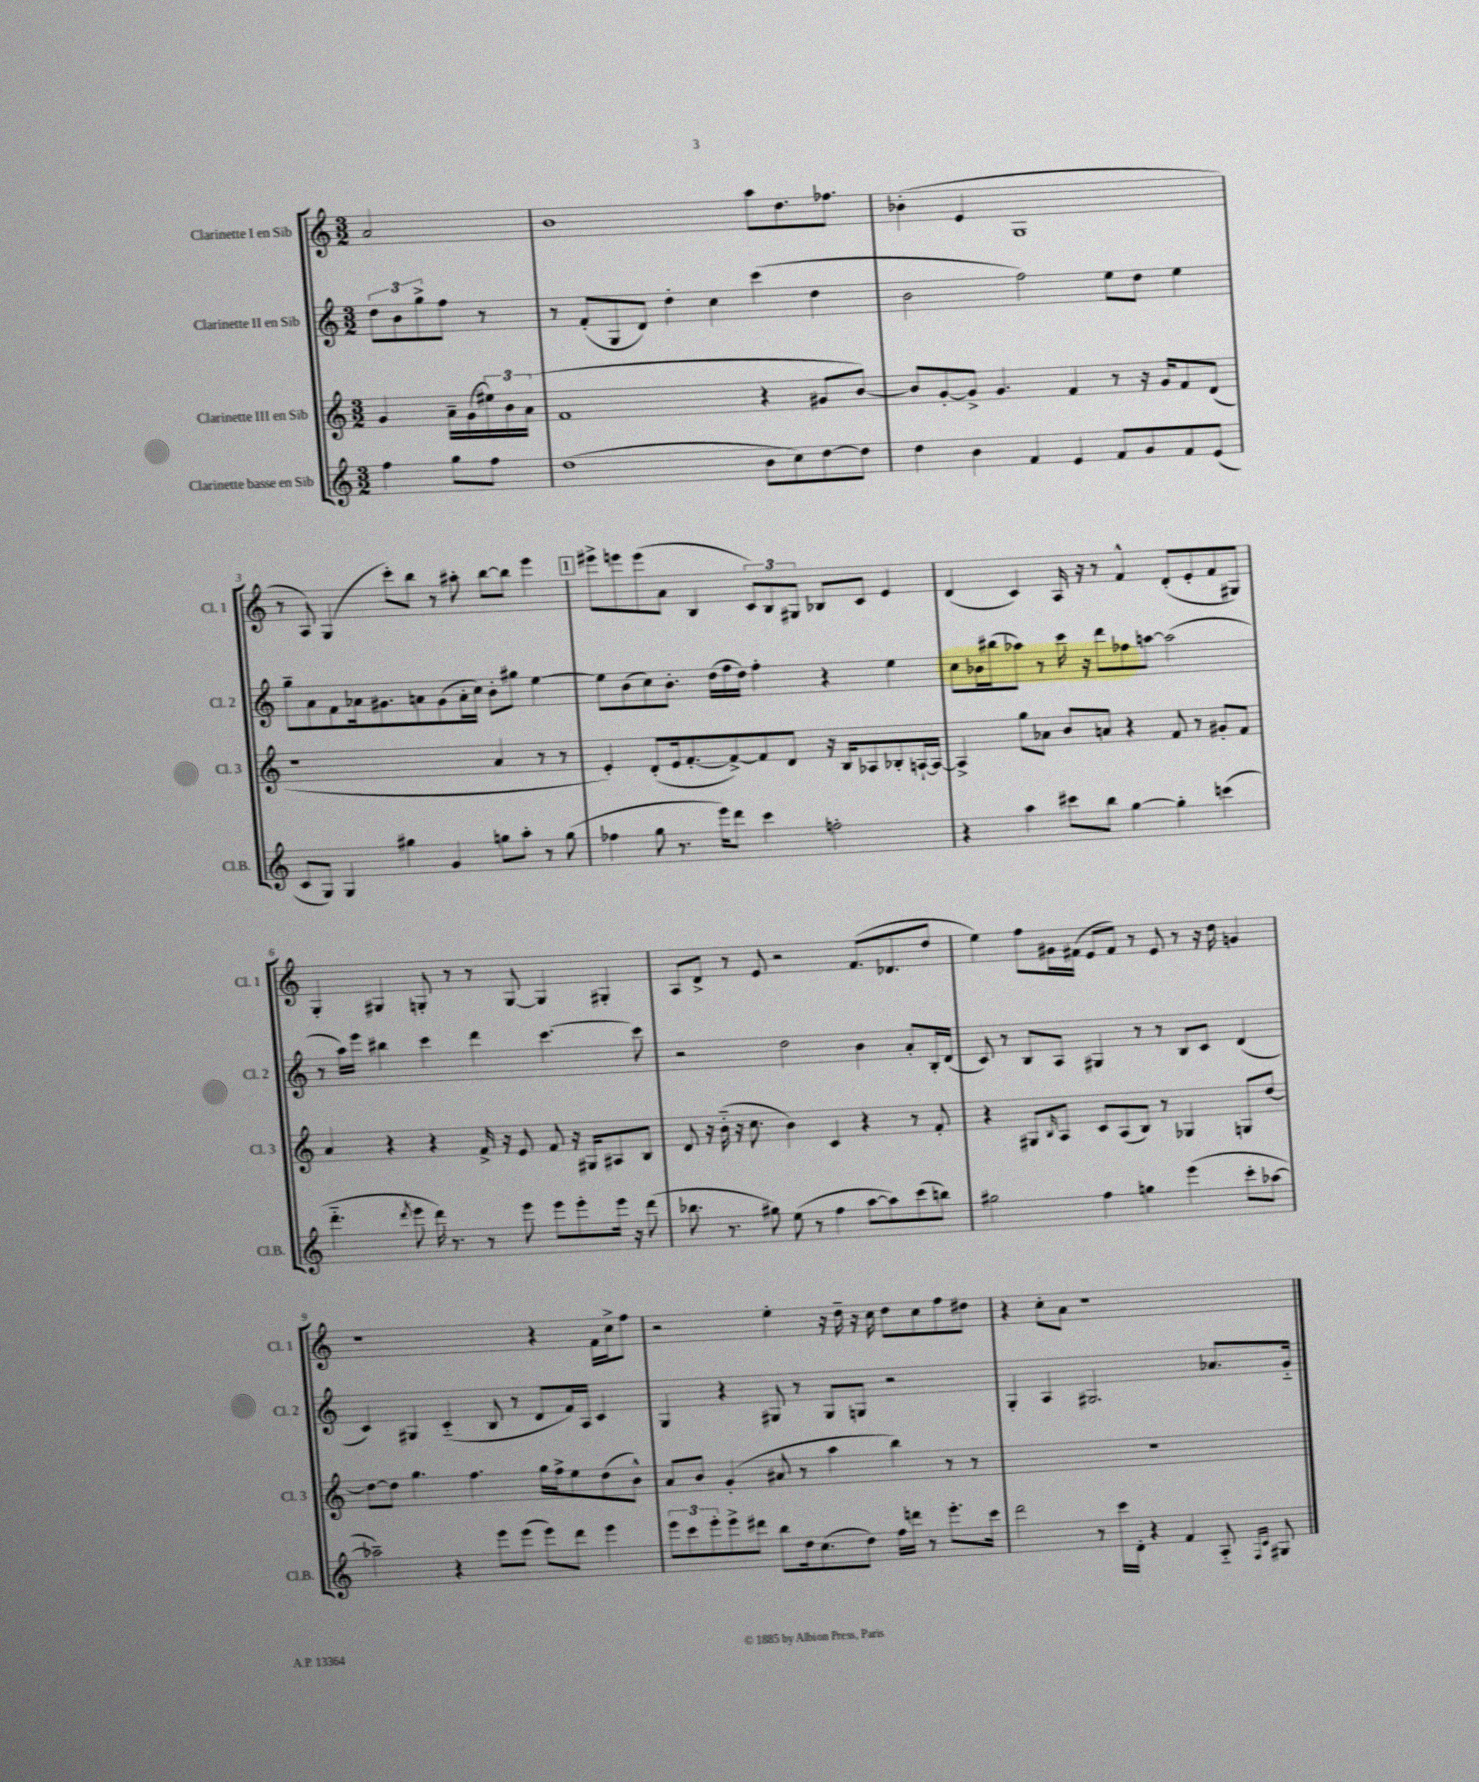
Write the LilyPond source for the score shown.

<<
\new StaffGroup <<
\new Staff = "s0" \with { instrumentName = "Clarinette I en Sib" shortInstrumentName = "Cl. 1" } {
    \clef treble \key c \major \numericTimeSignature \time 3/2 \partial 2
    a'2 |
    b'1 a''8 d''8. fes''8. |
    bes'4-.( e'4 g1 |
    r8 a8) g4( c'''8-.) b''8 r8 ais''8-. b''8~ b''8 e'''4 |
    \mark \markup { \box "1" } eis'''8-> e'''8 e'''8( a'8 b4 \tuplet 3/2 { c'8) b8 gis8 } bes8 c'8 e'4 |
    d'4( c'4) a16 r16 r8 f'4-^ d'8-.( e'8-. f'8 gis8) |
    g4-. gis4 g8-. r8 r8 g8~ g4 gis4-. |
    a8 d'8-> r8 e'8 r2 f'8.( des'8. d''8 |
    e''4) f''8 gis'16 fis'16( e'8 fis'8) r8 e'8 r8 r16 d''16 g'4 |
    r1 r4 f'16 c''16-> f''8 |
    r2 e''4-. r16 d''16-- r16 c''16 d''8 c''8 f''8 dis''8 |
    r4 c''8-. a'8 r1 \bar "|." |
}
\new Staff = "s1" \with { instrumentName = "Clarinette II en Sib" shortInstrumentName = "Cl. 2" } {
    \clef treble \key c \major \numericTimeSignature \time 3/2 \partial 2
    \tuplet 3/2 { d''8 b'8 g''8-> } f''8 r8 |
    r8 f'8-.( g8 d'8) d''4-. c''4 c'''4( d''4 |
    b'2 f''2) e''8 d''8 e''4 |
    g''8-- a'8 f'8 aes'16 gis'8. a'8 gis'8( a'16-. c''16) b'8-. gis''8 e''4~ |
    \mark \markup { \box "1" } e''8 b'8( c''8) b'8.-. d''16( f''16 d''16) f''4-. r4 e''4 |
    c''8 bes'16 bis''16( aes''8) r8 c'''16 r16 d'''8 fes''8 a''8~ a''2( |
    r8 a''16) e'''16 bis''4 c'''4 d'''4 c'''4.~ c'''8 |
    r2 d''2 b'4 a'8-. b16-. d'16( |
    c'8) r8 b8 a8 gis4 r8 r8 b8 c'8 d'4( |
    c'4) gis4 c'4-_( b8 r8 d'8 f'16) a16 c'4 |
    g4 r4 gis8 r8 gis8 g8 r2 |
    g4-. a4 gis2. aes'8. g'16-_ \bar "|." |
}
\new Staff = "s2" \with { instrumentName = "Clarinette III en Sib" shortInstrumentName = "Cl. 3" } {
    \clef treble \key c \major \numericTimeSignature \time 3/2 \partial 2
    g'4 a'16-- g'16( \tuplet 3/2 { eis''16) b'16 a'16( } |
    f'1 r4 gis'8 b'8~) |
    b'8 g'8~-. g'8-> g'4. f'4 r8 r16 g'16 f'8 d'8( |
    r1 a'4 r8 r8 |
    \mark \markup { \box "1" } e'4-.) d'8-.( e'16 f'8.~-. f'8~->) f'8 d'8 r16 b16 aes8 bes8-. a16~-! a16~ |
    a4-> g''8 aes'8 b'8 a'8 r4 f'8 r8 gis'8-. f'8 |
    a'4 r4 r4 f'16-> r16 e'8 f'8 r16 gis16 ais8 b8 |
    d'8 r16 b'16-_( r16 c''8. b'4) c'4 r4 r8 f'8-. |
    r4 gis8 \grace { b16 } a8 c'8 a8( b8) r8 ges4 g8 d''8~ |
    d''8~ d''8 g''4. f''4. g''16 f''16-> e''8 d''8( b'8-^) |
    a'8 b'8 g'4-.( ais'8 r8 a''4 b''4) r8 r8 |
    R1. \bar "|." |
}
\new Staff = "s3" \with { instrumentName = "Clarinette basse en Sib" shortInstrumentName = "Cl.B." } {
    \clef treble \key c \major \numericTimeSignature \time 3/2 \partial 2
    f''4 g''8 f''8 |
    d''1( b'8 c''8) d''8~ d''8 |
    d''4 b'4 f'4 e'4 f'8 g'8 f'8 e'8( |
    c'8 g8) g4 gis''4 g'4 g''8 a''8-. r8 g''8( |
    \mark \markup { \box "1" } fes''4 g''8 r8. e'''16) d'''8 c'''4 f''2-. |
    r4 a''4 cis'''8 b''8 g''4~ g''4-. c'''4( |
    d'''4.-_ \acciaccatura { d'''8 } e'''8 d'''16) r8. r8 e'''8 e'''8 e'''8-. e'''16 r16 d'''8( |
    bes''8. r8. gis''8) e''8( r8 f''4 a''8~ a''8) c'''8( b''8) |
    gis''2 f''4 g''4 e'''4( c'''8-. aes''8~ |
    aes''2--) r4 e'''8 e'''8( e'''8) d'''8 e'''4 |
    \tuplet 3/2 { e'''8 c'''8 e'''8-. } e'''8-> dis'''8 b''8 d''16 c''8.( d''8) f''16 d'''16 r8 e'''8.-. c'''16 |
    d'''2 r8 c'''16 d'16-. r4 f'4 a8-_ \grace { f16 c'16 } gis8 \bar "|." |
}
>>
>>
